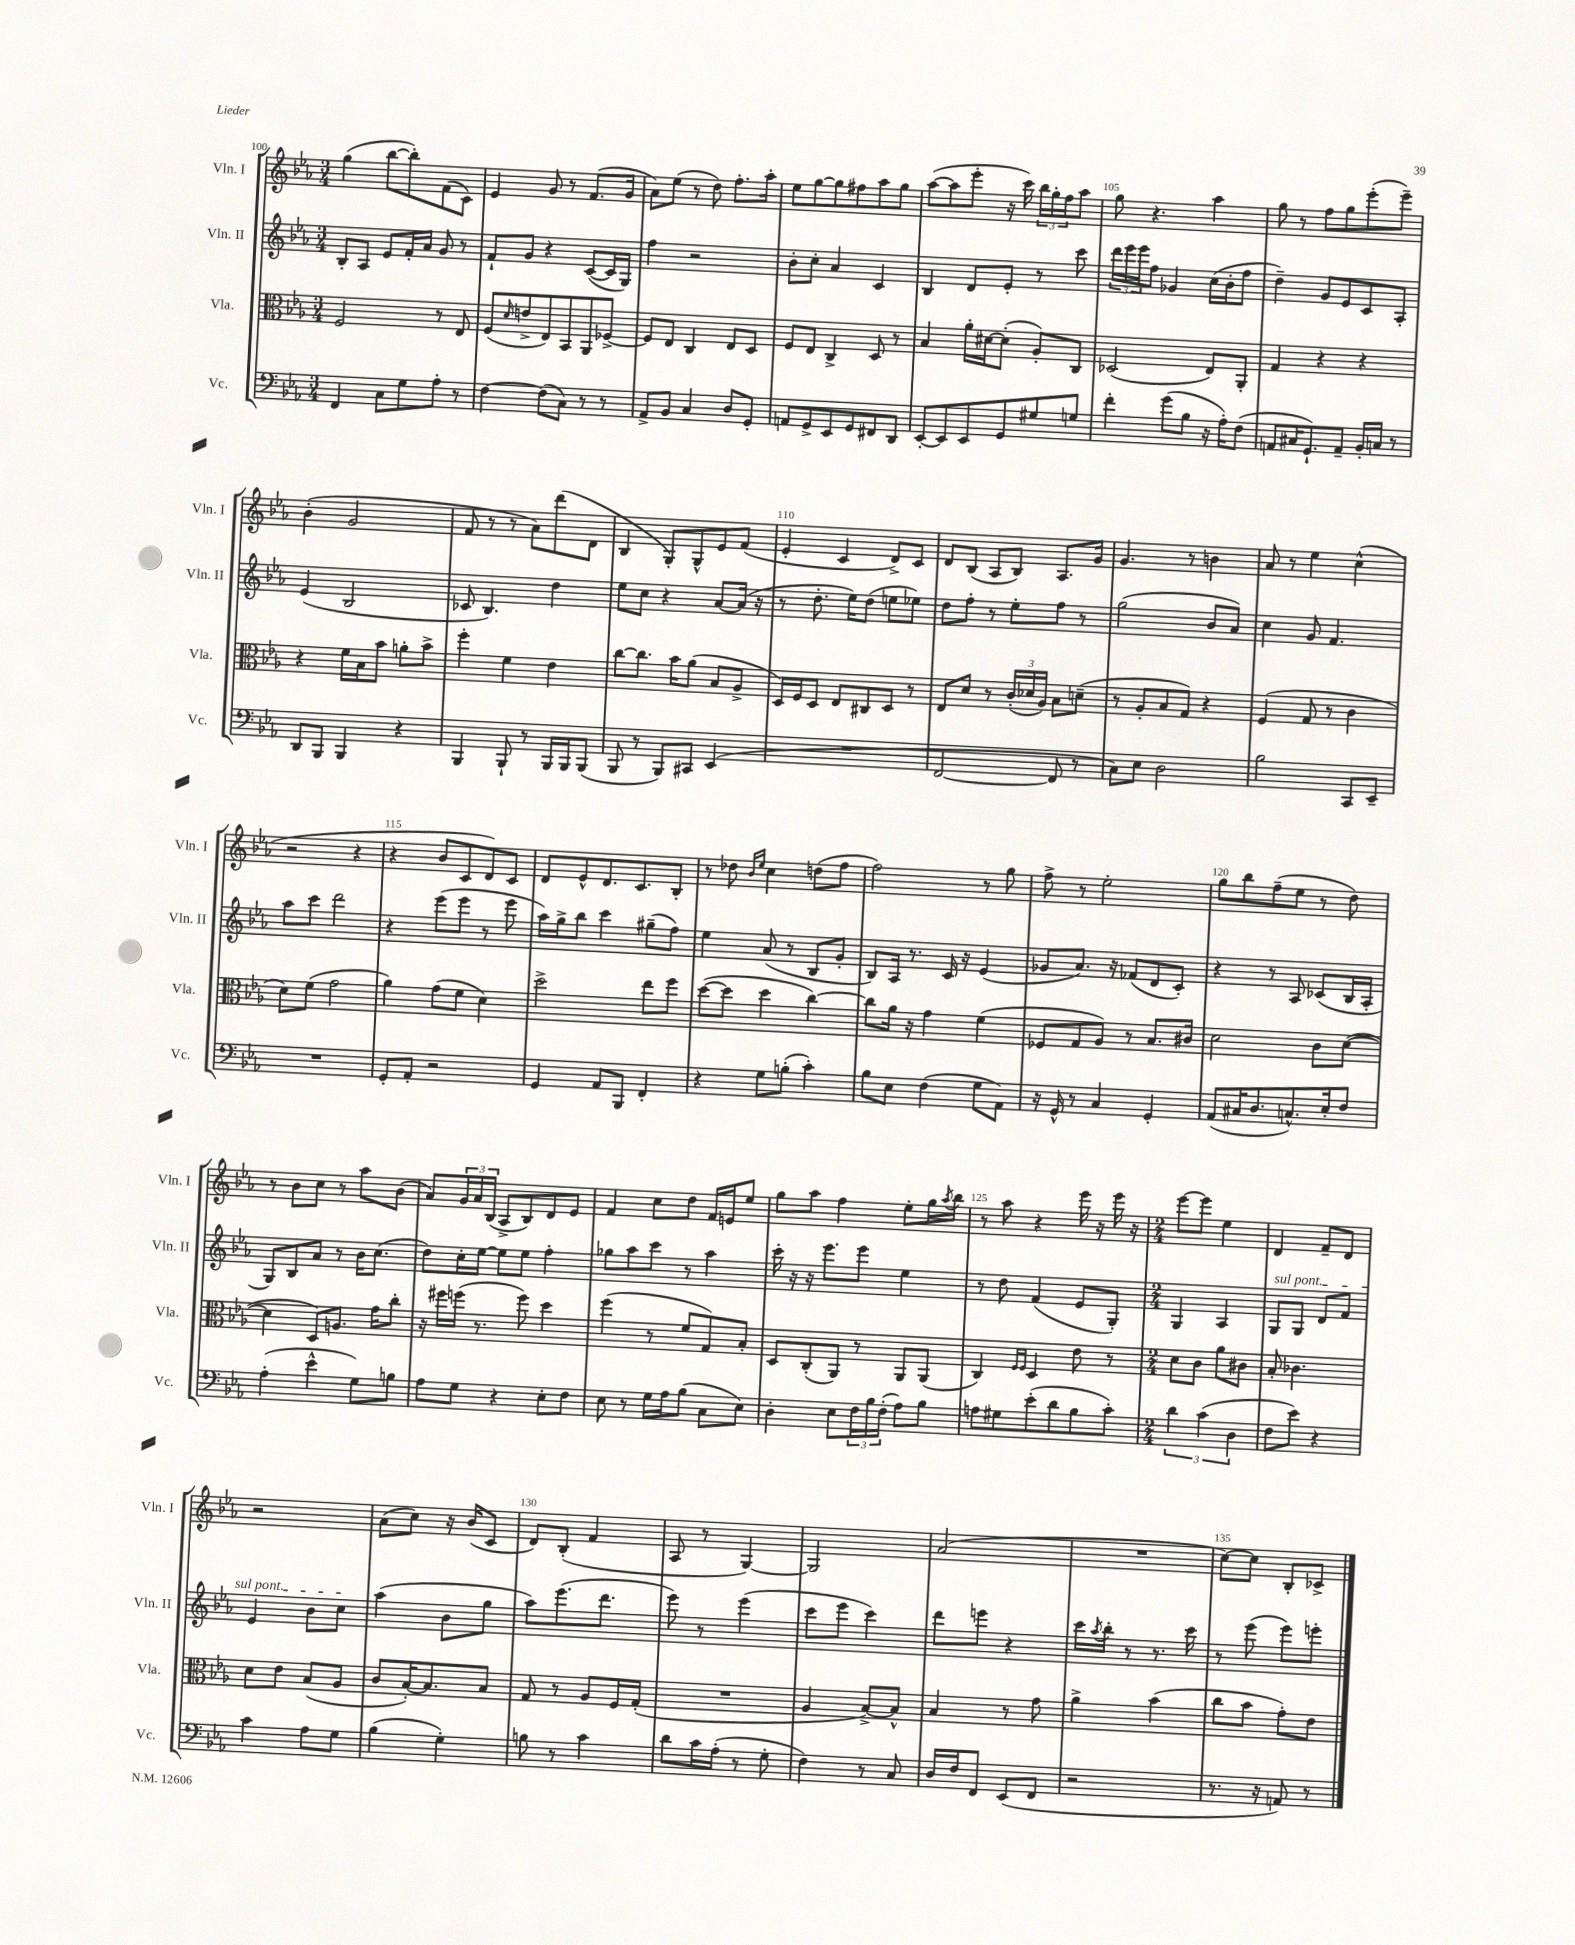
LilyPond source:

<<
\new StaffGroup <<
\new Staff = "s0" \with { instrumentName = "Vln. I" shortInstrumentName = "Vln. I" } {
    \clef treble \key ees \major \numericTimeSignature \time 3/4
    g''4( bes''8~ bes''8-.) f'8( c'8) |
    ees'4 g'8 r8 f'8.( g'16 |
    aes'8) ees''8( r8 d''8) f''8.-. aes''16-. |
    ees''8 g''8~ g''8 fis''8 aes''8 g''8 |
    aes''8~( aes''8 ees'''8-. r16 c'''16) \tuplet 3/2 { bes''16 g''16-. f''16 } aes''8 |
    g''8 r4. aes''4 |
    g''8 r8 f''8 g''8 ees'''8-.( ees'''8--) |
    bes'4-.( g'2 |
    f'8 r8 r8 aes'8) d'''8( d'8 |
    bes4 g8-.) g8-^ ees'8 f'8( |
    ees'4-. c'4 d'8->) c'8 |
    d'8 bes8( aes8 bes8) aes8. g'16 |
    g'4. r8 b'4 |
    aes'8 r8 ees''4 c''4-^( |
    r2 r4 |
    r4 bes'8 c'8 d'8) c'8 |
    d'8 ees'8-^ d'8. c'8. bes8-. |
    r8 des''8 \grace { bes'16 ees''16 } c''4 d''8( f''8 |
    f''2) r8 g''8 |
    f''8-> r8 ees''2-. |
    g''8 bes''8 f''8--( ees''8 r8 d''8) |
    r8 bes'8 c''8 r8 aes''8 bes'8( |
    aes'8) \tuplet 3/2 { g'16 aes'16 bes16( } aes8-> bes8) d'8 ees'8 |
    f'4 c''8 d''8 f'16 e'16 ees''8 |
    g''8 aes''8 f''4 ees''8-. g''16 \acciaccatura { aes''8 } bes''16 |
    r8 aes''8 r4 ees'''16 r16 ees'''16 r16 |
    \numericTimeSignature \time 2/4 ees'''8~ ees'''8 ees''4 |
    d'4 f'8-- d'8 |
    r2 |
    aes'8( c''8) r16 bes'16( c'8 |
    d'8) bes8-.( f'4 |
    aes8 r8 g4~) |
    g2 |
    aes'2( |
    R2 |
    c''8~) c''8 bes8-. ces'8-> \bar "|." |
}
\new Staff = "s1" \with { instrumentName = "Vln. II" shortInstrumentName = "Vln. II" } {
    \clef treble \key ees \major \numericTimeSignature \time 3/4
    bes8-. aes8 ees'8 f'16-. aes'16 g'8 r8 |
    f'8-! g'8 r4 c'8~( c'16 g16) |
    f''4 r2 |
    bes'8-. c''8-. aes'4 c'4 |
    bes4 d'8 ees'8-. r8 c'''8 |
    \tuplet 3/2 { d'''16 ees'''16 ees'''16 } f''8 ges'4 c''16( bes'16-. f''8 |
    d''4--) g'8 ees'8 c'8 aes8-. |
    ees'4( bes2 |
    ces'8 bes4.) d''4 |
    ees''8 c''8 r4 aes'8~ aes'16( r16 |
    r8 d''8.-. ees''16) d''8( e''8 ees''8) |
    d''8 f''8-. r8 ees''8-. f''8 r8 |
    g''2( bes'8 aes'8) |
    c''4 g'8 f'4. |
    aes''8 c'''8 d'''2 |
    r4 ees'''8( ees'''8 r8 ees'''8 |
    aes''16) g''16-> bes''8 c'''4 gis''8--( f''8) |
    ees''4 aes'8( r8 bes8 g'8-. |
    bes8) aes16 r8. c'16 r16 ees'4( |
    ges'8 aes'8.) r16 fes'8( d'8 c'8-.) |
    r4 r8 aes8 ces'8( bes16 aes16-. |
    g8) bes8 aes'8 r8 bes'16 c''8.( |
    d''8) c''16-. ees''16~ ees''8 ees''8 f''4-. |
    ges''8 aes''8 c'''8 r8 aes''4 |
    c'''16-. r16 r16 ees'''8. ees'''8 ees''4 |
    r8 d''8 f'4( ees'8 g8-.) |
    \numericTimeSignature \time 2/4 g4 aes4 |
    \once \override TextSpanner.bound-details.left.text = \markup { \italic "sul pont." } g8\startTextSpan g8 d'8 f'8 |
    ees'4 bes'8 c''8\stopTextSpan |
    aes''4( bes'8 g''8 |
    aes''8) ees'''8.( d'''8. |
    ees'''8) r8 ees'''4( |
    c'''8 ees'''8 c'''4) |
    d'''8 e'''8 r4 |
    c'''16 \acciaccatura { aes''8 } bes''16-. r8 r8. c'''16 |
    r8 ees'''8( ees'''8) e'''8-. \bar "|." |
}
\new Staff = "s2" \with { instrumentName = "Vla." shortInstrumentName = "Vla." } {
    \clef alto \key ees \major \numericTimeSignature \time 3/4
    f2 r8 ees8 |
    f8( \grace { d'16 } e'8-> ees8) bes,8 aes,8 fes8~-> |
    fes8 ees8 c4 ees8 d8 |
    f8 ees8 c4-> d8 r8 |
    bes4 aes'16-. dis'16~ dis'8-.( aes8-.) c8 |
    des2( ees8) aes,8-. |
    g4 r4 r4 |
    r4 f'16 bes16 bes'8 a'8-. bes'8-> |
    f''4-. f'4 ees'4 |
    c''8~ c''8. bes'16 aes'8( bes8 aes8-> |
    d16) f16 d8 ees8 cis8 d8 r8 |
    ees8 d'8 r8 \tuplet 3/2 { c'16-.( des'16 aes16) } bes8 d'8--( |
    r8 aes8-. bes8 g8) r4 |
    f4( g8 r8 c'4 |
    d'8) f'8( g'2 |
    aes'4) g'8( f'8 d'4) |
    d''2-> ees''8 f''8 |
    d''8~( d''8 d''4 c''4~) |
    c''8 aes'16 r16 g'4 f'4( |
    fes8 g8 aes8) r8 bes8. cis'16 |
    d'2 c'8 d'8~( |
    d'4 d8) a8. g'16 c''8-. |
    r16 fis''16 f''16( r8. f''8) d''4 |
    f''4( r8 f'8 g8) bes8-. |
    d8 c8-.( aes,8) r8 aes,8 aes,8( |
    c4) \grace { f16 f16 } d4 ees'8 r8 |
    \numericTimeSignature \time 2/4 d'8 c'8 aes'8 cis'8 |
    bes8-. ces'4. |
    d'8 ees'8 bes8( aes8 |
    c'8 bes16~-.) bes8. bes8 |
    g8 r8 aes8 f16 g16-.( |
    R2 |
    aes4 bes8~->) bes8-^ |
    bes4 r8 g'8 |
    aes'4-> bes'4( |
    c''8 bes'8 g'8-.) ees'8 \bar "|." |
}
\new Staff = "s3" \with { instrumentName = "Vc." shortInstrumentName = "Vc." } {
    \clef bass \key ees \major \numericTimeSignature \time 3/4
    f,4 c8 g8 aes8-. r8 |
    f4~ f8( c8) r8 r8 |
    aes,8-> bes,8 c4 d8 g,8-. |
    a,8 g,8-> ees,8 g,8 fis,8 d,8 |
    ees,8~-. ees,8 ees,8 g,8 gis8 g8 |
    f'4-. g'8( bes8 r16 aes16-.) f8( |
    a,8 cis16 g,8.-!) a,8-- bes,16-. c16 r8 |
    d,8 bes,,8 bes,,4 r4 |
    bes,,4 bes,,8-! r8 bes,,16 bes,,16 bes,,8( |
    bes,,8 r8 bes,,8) cis,8 ees,4( |
    R2. |
    f,2~ f,8 r8 |
    c8) ees8 d2 |
    bes2 c,8 ees,8-- |
    R2. |
    g,8-. aes,8-. r2 |
    g,4 aes,8 bes,,8 f,4-. |
    r4 g8 b8-.( c'4-.) |
    bes8 ees8 f4( g8 aes,8) |
    r16 g,16-^ r8 c4 g,4-. |
    aes,8( cis16 d8. c8.-^) ees16-. f8 |
    aes4-.( ees'4-^ g8) b8 |
    aes8 g8 r4 ees8-. f8 |
    ees8 r8 g16 aes16 bes8( c8 ees8) |
    d4-. ees8 \tuplet 3/2 { f16 bes16 f16-.( } aes8) bes8 |
    a8 gis8 ees'8-.( d'8 bes8 c'8-.) |
    \numericTimeSignature \time 2/4 \tuplet 3/2 { d'4 c'4( d4 } |
    f8 ees'8) r4 |
    c'4 aes8 g8 |
    bes4( g4-.) |
    b8 r8 c'4 |
    d'8 c'16 aes16-.( r8 g8-. |
    f4) r8 c8 |
    d16 f16 f,8 ees,8( f,8 |
    r2 |
    r8. r16 a,8) r8 \bar "|." |
}
>>
>>
\layout { \context { \Score currentBarNumber = #100 \override BarNumber.break-visibility = ##(#f #t #t) barNumberVisibility = #(every-nth-bar-number-visible 5) } }
